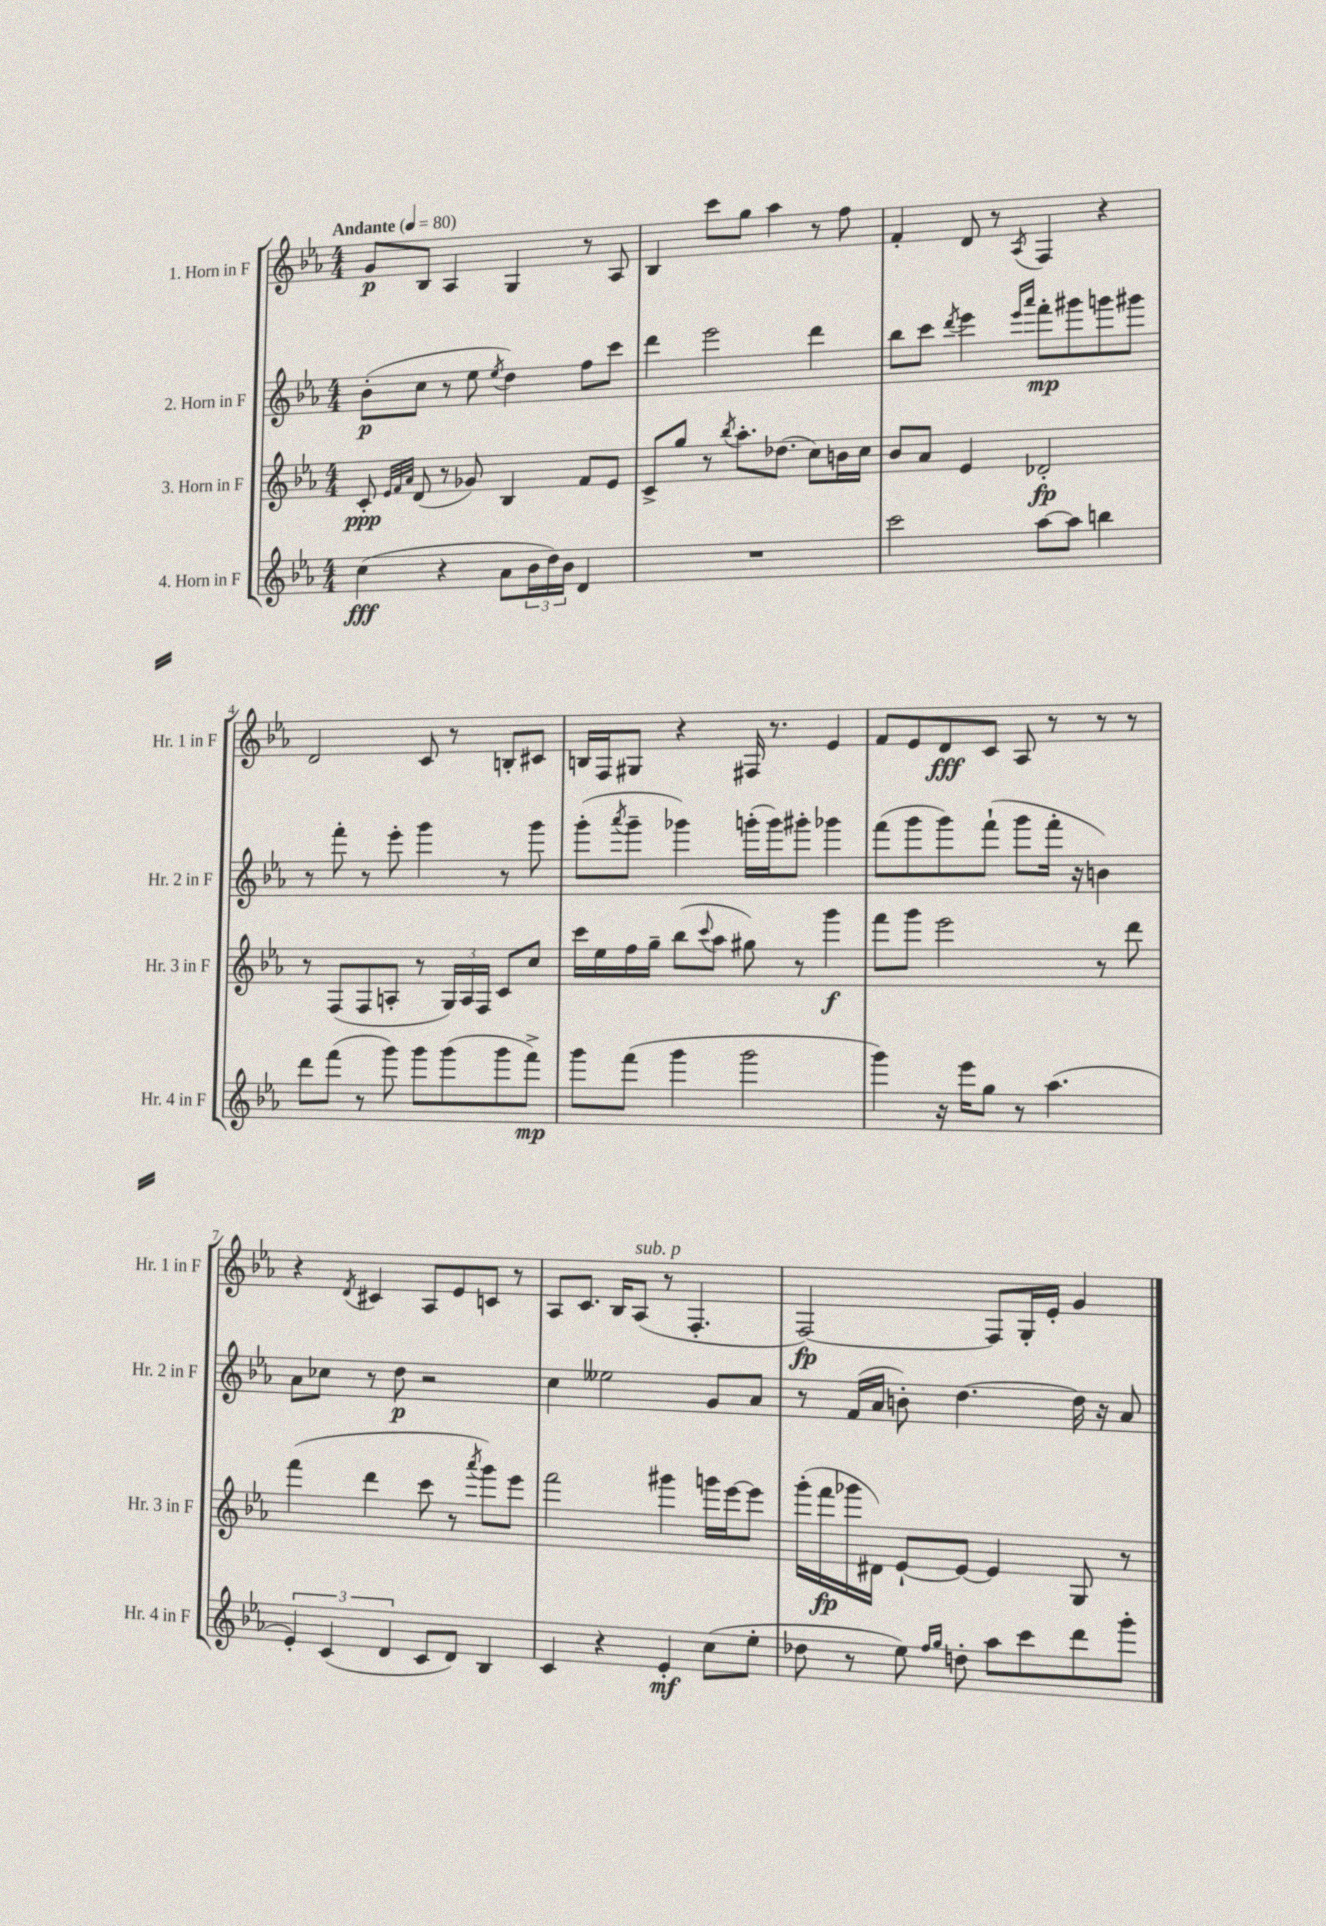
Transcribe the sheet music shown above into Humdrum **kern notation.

**kern	**dynam	**kern	**dynam	**kern	**dynam	**kern	**dynam
*part4	*part4	*part3	*part3	*part2	*part2	*part1	*part1
*staff4	*staff4	*staff3	*staff3	*staff2	*staff2	*staff1	*staff1
*I"4. Horn in F	*	*I"3. Horn in F	*	*I"2. Horn in F	*	*I"1. Horn in F	*
*I'Hr. 4 in F	*	*I'Hr. 3 in F	*	*I'Hr. 2 in F	*	*I'Hr. 1 in F	*
*clefG2	*	*clefG2	*	*clefG2	*	*clefG2	*
*k[b-e-a-]	*	*k[b-e-a-]	*	*k[b-e-a-]	*	*k[b-e-a-]	*
*M4/4	*	*M4/4	*	*M4/4	*	*M4/4	*
*MM80	*	*MM80	*	*MM80	*	*MM80	*
=1	=1	=1	=1	=1	=1	=1	=1
!	!	!	!	!	!	!LO:TX:a:B:t=Andante	!
(4cc\	fff	8c'/	ppp	(8b-'\L	p	8g/L	p
.	.	32qqe-/LLL	.	.	.	.	.
.	.	32qqf/	.	.	.	.	.
.	.	32qqa-/JJJ	.	.	.	.	.
.	.	(8d/	.	8cc\J	.	8B-/J	.
4r	.	8r	.	8r	.	4A-/	.
.	.	8g-X/)	.	8ee-\	.	.	.
.	.	.	.	8qee-/	.	.	.
8a-\L	.	4B-/	.	4dd\)	.	4G/	.
24b-\L	.	.	.	.	.	.	.
24dd\)	.	.	.	.	.	.	.
24b-\JJ	.	.	.	.	.	.	.
4d/	.	8f/L	.	8ff\L	.	8r	.
.	.	8e-/J	.	8ccc\J	.	8A-/	.
=2	=2	=2	=2	=2	=2	=2	=2
1r	.	8c^/L	.	4ddd\	.	4B-/	.
.	.	8gg/J	.	.	.	.	.
.	.	8r	.	2eee-\	.	8ccc\L	.
.	.	8qbb-/	.	.	.	.	.
.	.	8.aa-'\L	.	.	.	8gg\J	.
.	.	.	.	.	.	4aa-\	.
.	.	(8.dd-X\J	.	.	.	.	.
.	.	8cc\L)	.	4ddd\	.	8r	.
.	.	16bn\L	.	.	.	8ff\	.
.	.	16cc\JJ	.	.	.	.	.
=3	=3	=3	=3	=3	=3	=3	=3
2ccc\	.	8b-/L	.	8bb-\L	.	4f'/	.
.	.	8a-/J	.	8ccc\J	.	.	.
.	.	.	.	8qddd/	.	.	.
.	.	4e-/	.	4eee-\	.	8d/	.
.	.	.	.	.	.	8r	.
.	.	.	.	16qqeee-/LL	.	.	.
.	.	.	.	16qqaaa-/JJ	.	8qA-/	.
[8aa-\L	.	2d-X'/	fp	8fff'\L	mp	4F/	.
8aa-\J]	.	.	.	8ggg#X\	.	.	.
4bbn\	.	.	.	8gggn\	.	4r	.
.	.	.	.	8ggg#X\J	.	.	.
!!LO:LB:g=z
=4	=4	=4	=4	=4	=4	=4	=4
8ddd\L	.	8r	.	8r	.	2d/	.
(8fff\J	.	(8F/L	.	8fff'\	.	.	.
8r	.	8F/	.	8r	.	.	.
8ggg\)	.	8An'/J	.	8eee-'\	.	.	.
8ggg\L	.	8r	.	4ggg\	.	8c/	.
(8ggg\	.	24G/LL)	.	.	.	8r	.
.	.	24A/	.	.	.	.	.
.	.	24F/JJ	.	.	.	.	.
8ggg\	.	8c/L	.	8r	.	8Bn'/L	.
8fff^\J)	mp	8cc/J	.	8ggg\	.	8c#X/J	.
=5	=5	=5	=5	=5	=5	=5	=5
8ggg\L	.	16ccc\LL	.	(8ggg'\L	.	16Bn/LL	.
.	.	16ee-\	.	.	.	16F/J	.
.	.	.	.	8qaaa-/	.	.	.
(8fff\J	.	16ff\	.	8ggg~\J	.	8G#X/J	.
.	.	16gg~\JJ	.	.	.	.	.
4ggg\	.	(8bb-\L	.	4ggg-X\)	.	4r	.
.	.	8qqccc/	.	.	.	.	.
.	.	8aa-\J	.	.	.	.	.
2ggg\	.	8gg#X\)	.	(16gggn'\LL	.	16F#X/	.
.	.	.	.	16ggg\J)	.	8.r	.
.	.	8r	.	8ggg#X'\J	.	.	.
.	.	4ggg\	f	4ggg-X\	.	4e-/	.
=6	=6	=6	=6	=6	=6	=6	=6
4ggg\)	.	8fff\L	.	(8fff\L	.	8f/L	.
.	.	8ggg\J	.	8ggg\	.	8e-/	.
16r	.	2eee-\	.	8ggg\)	.	8d/	fff
16eee-\KL	.	.	.	.	.	.	.
8gg\J	.	.	.	(8fff`\J	.	8c/J	.
8r	.	.	.	8ggg\L	.	8A-/	.
(4.aa-\	.	.	.	16fff'\Jk	.	8r	.
.	.	.	.	16r	.	.	.
.	.	8r	.	4bn\)	.	8r	.
.	.	8ddd\	.	.	.	8r	.
!!LO:LB:g=z
=7	=7	=7	=7	=7	=7	=7	=7
6e-'/)	.	(4fff\	.	8a-\L	.	4r	.
.	.	.	.	8cc-X\J	.	.	.
(6c/	.	.	.	.	.	.	.
.	.	.	.	.	.	8qd/	.
.	.	4ddd\	.	8r	.	4c#X/	.
6d/	.	.	.	.	.	.	.
.	.	.	.	8dd\	p	.	.
8c/L	.	8ccc\	.	2r	.	8A-/L	.
8d/J)	.	8r	.	.	.	8e-/	.
.	.	8qaaa-/	.	.	.	.	.
4B-/	.	8ggg\L)	.	.	.	8cn/J	.
.	.	8eee-\J	.	.	.	8r	.
=8	=8	=8	=8	=8	=8	=8	=8
4c/	.	2fff\	.	4cc\	.	8A-/L	.
.	.	.	.	.	.	8.c/J	.
4r	.	.	.	2ee--X\	.	.	.
.	.	.	.	.	.	16B-/KL	.
!	!	!	!	!	!	!LO:TX:a:i:t=sub. p	!
.	.	.	.	.	.	(8A-/J	.
4e-'/	mf	4ggg#X\	.	.	.	8r	.
.	.	.	.	.	.	4.F'/	.
(8cc\L	.	16gggn\LL	.	8g/L	.	.	.
.	.	[16eee-\J	.	.	.	.	.
8ee-'\J	.	8eee-\J]	.	8a-/J	.	.	.
=9	=9	=9	=9	=9	=9	=9	=9
8dd-X\	.	(16ggg'\LL	.	8r	.	[2F/)	fp
.	.	16fff\	fp	.	.	.	.
8r	.	16ggg-X\	.	(16f/LL	.	.	.
.	.	16d#X\JJ)	.	16a-/JJ	.	.	.
8ee-\)	.	[8e-`/L	.	8bn'\)	.	.	.
16qqff/LL	.	.	.	.	.	.	.
16qqgg/JJ	.	.	.	.	.	.	.
8ddn'\	.	8e-/J_	.	[4.dd\	.	.	.
8aa-\L	.	4e-/]	.	.	.	8F/L]	.
8ccc\	.	.	.	.	.	16G'/L	.
.	.	.	.	.	.	16e-'/JJ	.
8ddd\	.	8G/	.	16dd\]	.	4g/	.
.	.	.	.	16r	.	.	.
8ggg'\J	.	8r	.	8a-/	.	.	.
==	==	==	==	==	==	==	==
*-	*-	*-	*-	*-	*-	*-	*-
